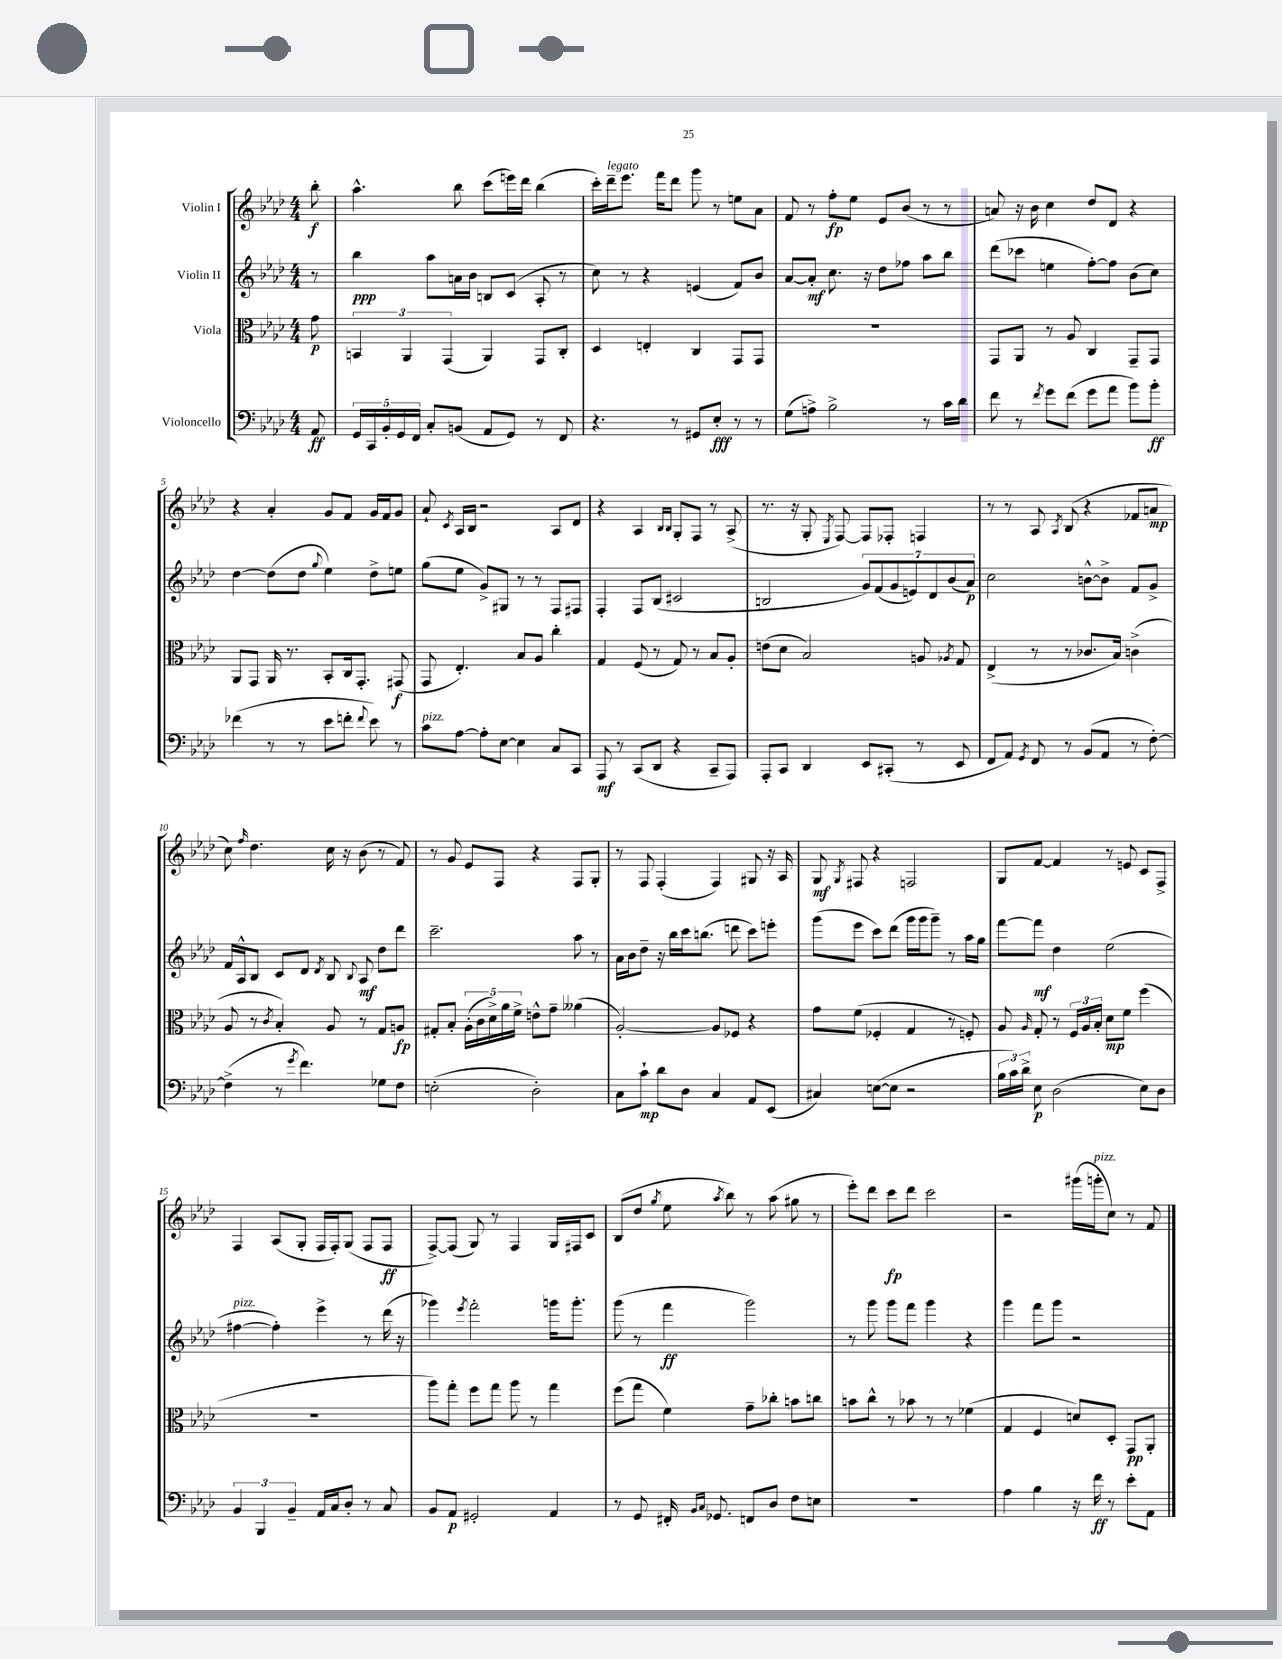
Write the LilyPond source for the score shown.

<<
\new StaffGroup <<
\new Staff = "s0" \with { instrumentName = "Violin I" } {
    \clef treble \key aes \major \numericTimeSignature \time 4/4 \partial 8
    \autoBeamOff bes''8-.\f |
    aes''4.-^ bes''8 c'''8[( e'''16) des'''16] bes''4( |
    c'''16[-.) des'''16--^\markup { \italic "legato" } ees'''8.] f'''16[ des'''8] g'''8 r8 e''8[ aes'8] |
    f'8 r8 f''8[-.\fp ees''8] ees'8[ bes'8]( r8 r8 |
    a'8) r16 bes'16 c''4 des''8[ des'8] r4 |
    r4 aes'4-. g'8[ f'8] g'16[ f'16 g'8] |
    aes'8-! \acciaccatura { c'8 } aes16[ bes16] r2 aes8[ des'8] |
    r4 aes4 \grace { bes16[ bes16] } g8[-. f8] r8 aes8->( |
    r8. r16 g8-. \acciaccatura { ees8 } f8~) f8[ fes8]-. f4 |
    r8 r8 aes8 \acciaccatura { aes8 } bes8( r4 fes'8[ a'8]\mp |
    c''8) \grace { f''16 } des''4. c''16 r16 bes'8( r8 f'8) |
    r8 g'8 ees'8[ f8] r4 f8[ g8]-. |
    r8 f8 f4-.( f4) gis8 r16 aes16 |
    g8\mf \acciaccatura { g8 } fis8 r4 f2 |
    g8[ f'8]~ f'4 r8 e'8 c'8[ f8]-> |
    f4 aes8[( g8]-. f16[ f16-.) g8]( f8[ f8]\ff |
    f8[~->) f8]( g8) r8 f4 g16[ fis16 c'8] |
    bes8[( des''8] \acciaccatura { g''8 } ees''8 \acciaccatura { aes''8 } bes''8) r8 aes''8( gis''8 r8 |
    ees'''8[-.) des'''8] c'''8[\fp des'''8] c'''2 |
    r2 gis'''16[( g'''16-.^\markup { \italic "pizz." } c''8]) r8 f'8 \bar "|." |
}
\new Staff = "s1" \with { instrumentName = "Violin II" } {
    \clef treble \key aes \major \numericTimeSignature \time 4/4 \partial 8
    \autoBeamOff r8 |
    bes''4\ppp aes''8[ a'16 bes'16] b8[ c'8]( aes8-. r8 |
    c''8) r8 r4 e'4( f'8[) bes'8] |
    aes'8[~ aes'8]-.\mf c''8. r16 des''8[ fes''8] aes''8[ bes''8] |
    des'''8[( ces'''8] e''4 f''8[~-.) f''8] bes'8[( c''8]) |
    des''4~ des''8[( des''8] \appoggiatura { g''8 } ees''4) des''8[-> e''8] |
    g''8[( ees''8] g'8[->) gis8] r8 r8 f8[ fis8] |
    f4-. f8[ bes8]( cis'2 |
    b2 \tuplet 7/4 { g'8[) f'8( g'8 e'8) des'8 bes'8( aes'8]\p) } |
    c''2 b'8[~-^ b'8]-> f'8[ g'8]-> |
    f'16[ aes16-^ bes8] c'8[ des'8] \acciaccatura { des'8 } bes8 \appoggiatura { bes8 } aes8\mf des''8[ des'''8] |
    c'''2.-- aes''8 r8 |
    aes'16[ bes'16 des''8]-- r16 bes''16[ c'''16 b''8.]( d'''8 c'''8[) e'''8]-. |
    g'''8[( ees'''8] c'''8[) des'''8]( g'''16[ g'''16 g'''8]--) r8 aes''16[ g''16] |
    f'''8[~ f'''8]\mf des''4 ees''2( |
    fis''4~^\markup { \italic "pizz." } fis''4-.) ees'''4-> r8 des'''16( r16 |
    ges'''4) \acciaccatura { ees'''8 } f'''2-. g'''16[ g'''8.]-. |
    g'''8( r8 f'''4\ff g'''2) |
    r8 g'''8 g'''8[ f'''8] g'''4 r4 |
    g'''4 f'''8[ g'''8] r2 \bar "|." |
}
\new Staff = "s2" \with { instrumentName = "Viola" } {
    \clef alto \key aes \major \numericTimeSignature \time 4/4 \partial 8
    \autoBeamOff g'8\p |
    \tuplet 3/2 { b,4 aes,4 g,4( } aes,4) g,8[ c8]-. |
    des4 e4-. c4 g,8[ g,8] |
    R1 |
    g,8[ aes,8] r8 aes8 c4 g,8[-- g,8] |
    aes,8[ g,8] aes,16 r8. bes,8[-. c16 g,8.]-. gis,8\f( |
    g,8 ees4.-.) bes8[ aes8] c''4-. |
    g4 f8( r8 g8) r8 bes8[ aes8]-. |
    e'8[( des'8] bes2) a8 \acciaccatura { aes8 } g8 |
    ees4->( r8 r8 ces'8.[ bes16]) c'4->( |
    aes8 r8 \acciaccatura { c'8 } bes4-.) aes8 r8 g8[ a8]\fp |
    gis8[-. bes8]-. \tuplet 5/4 { aes16[-.( c'16 des'16->) aes'16 f'16]-> } e'8[-^ g'8]-- aeses'4( |
    aes2~-.) aes8[ fes8] r4 |
    g'8[ f'8]( fes4-. g4 r8 f8-.) |
    aes8 \grace { aes16 } g8-. r8 \tuplet 3/2 { f16[ aes16 bes16]-. } des'8[\mp f'8] f''4( |
    R1 |
    aes''8[) g''8]-. f''8[ g''8] aes''8 r8 g''4 |
    f''8[( g''8] f'4) g'8[-- ces''8]-. b'8[ c''8] |
    b'8[ c''8]-^ r8 bes'8 r8 r8 fes'4( |
    g4 f4 d'8[) des8]-. g,8[\pp aes,8]-. \bar "|." |
}
\new Staff = "s3" \with { instrumentName = "Violoncello" } {
    \clef bass \key aes \major \numericTimeSignature \time 4/4 \partial 8
    \autoBeamOff aes,8\ff |
    \tuplet 5/4 { g,16[ c,16 bes,16-. g,16 f,16] } c8[-. b,8]( aes,8[ g,8]) r8 f,8 |
    r4. r8 gis,8[ ees8]-.\fff r8 r8 |
    g8[( a8]->) bes2-> r8 c'16[ des'16] |
    f'8 r8 \acciaccatura { f'8 } g'8[ f'8]( g'8[ aes'8] bes'8[) bes'8]-.\ff |
    fes'4( r8 r8 ees'8[ f'8]-. \appoggiatura { f'8 } ees'8) r8 |
    c'8[^\markup { \italic "pizz." } aes8]~ aes8[-. ees8]~ ees4 c8[ c,8] |
    aes,,8\mf r8 c,8[( des,8] r4 c,8[-- aes,,8]) |
    aes,,8[-. c,8] des,4 ees,8[ cis,8]-.( r8 ees,8 |
    f,8[ aes,8]) \acciaccatura { g,8 } f,8 r8 bes,8[( aes,8] r8 f8~-.) |
    f4->( r8 \acciaccatura { g'8 } f'4.) ges8[ f8] |
    e2-.( des2-.) |
    c8[ c'8]-!\mp des'8[ des8] c4 aes,8[ ees,8]( |
    cis4) e8[~( e8] r2 |
    \tuplet 3/2 { bes16[ c'16) des'16]-> } ees8\p des2( ees8[) des8] |
    \tuplet 3/2 { bes,4 bes,,4 bes,4-- } aes,16[ c16 des8]-. r8 c8 |
    bes,8[ aes,8]\p gis,2-. aes,4 |
    r8 g,8 fis,16-. \grace { bes,16[ c16] } ges,8. f,8[ des8] f8[ e8] |
    R1 |
    aes4 bes4 r16 f'16\ff r8 ees'8[-. aes,8] \bar "|." |
}
>>
>>
